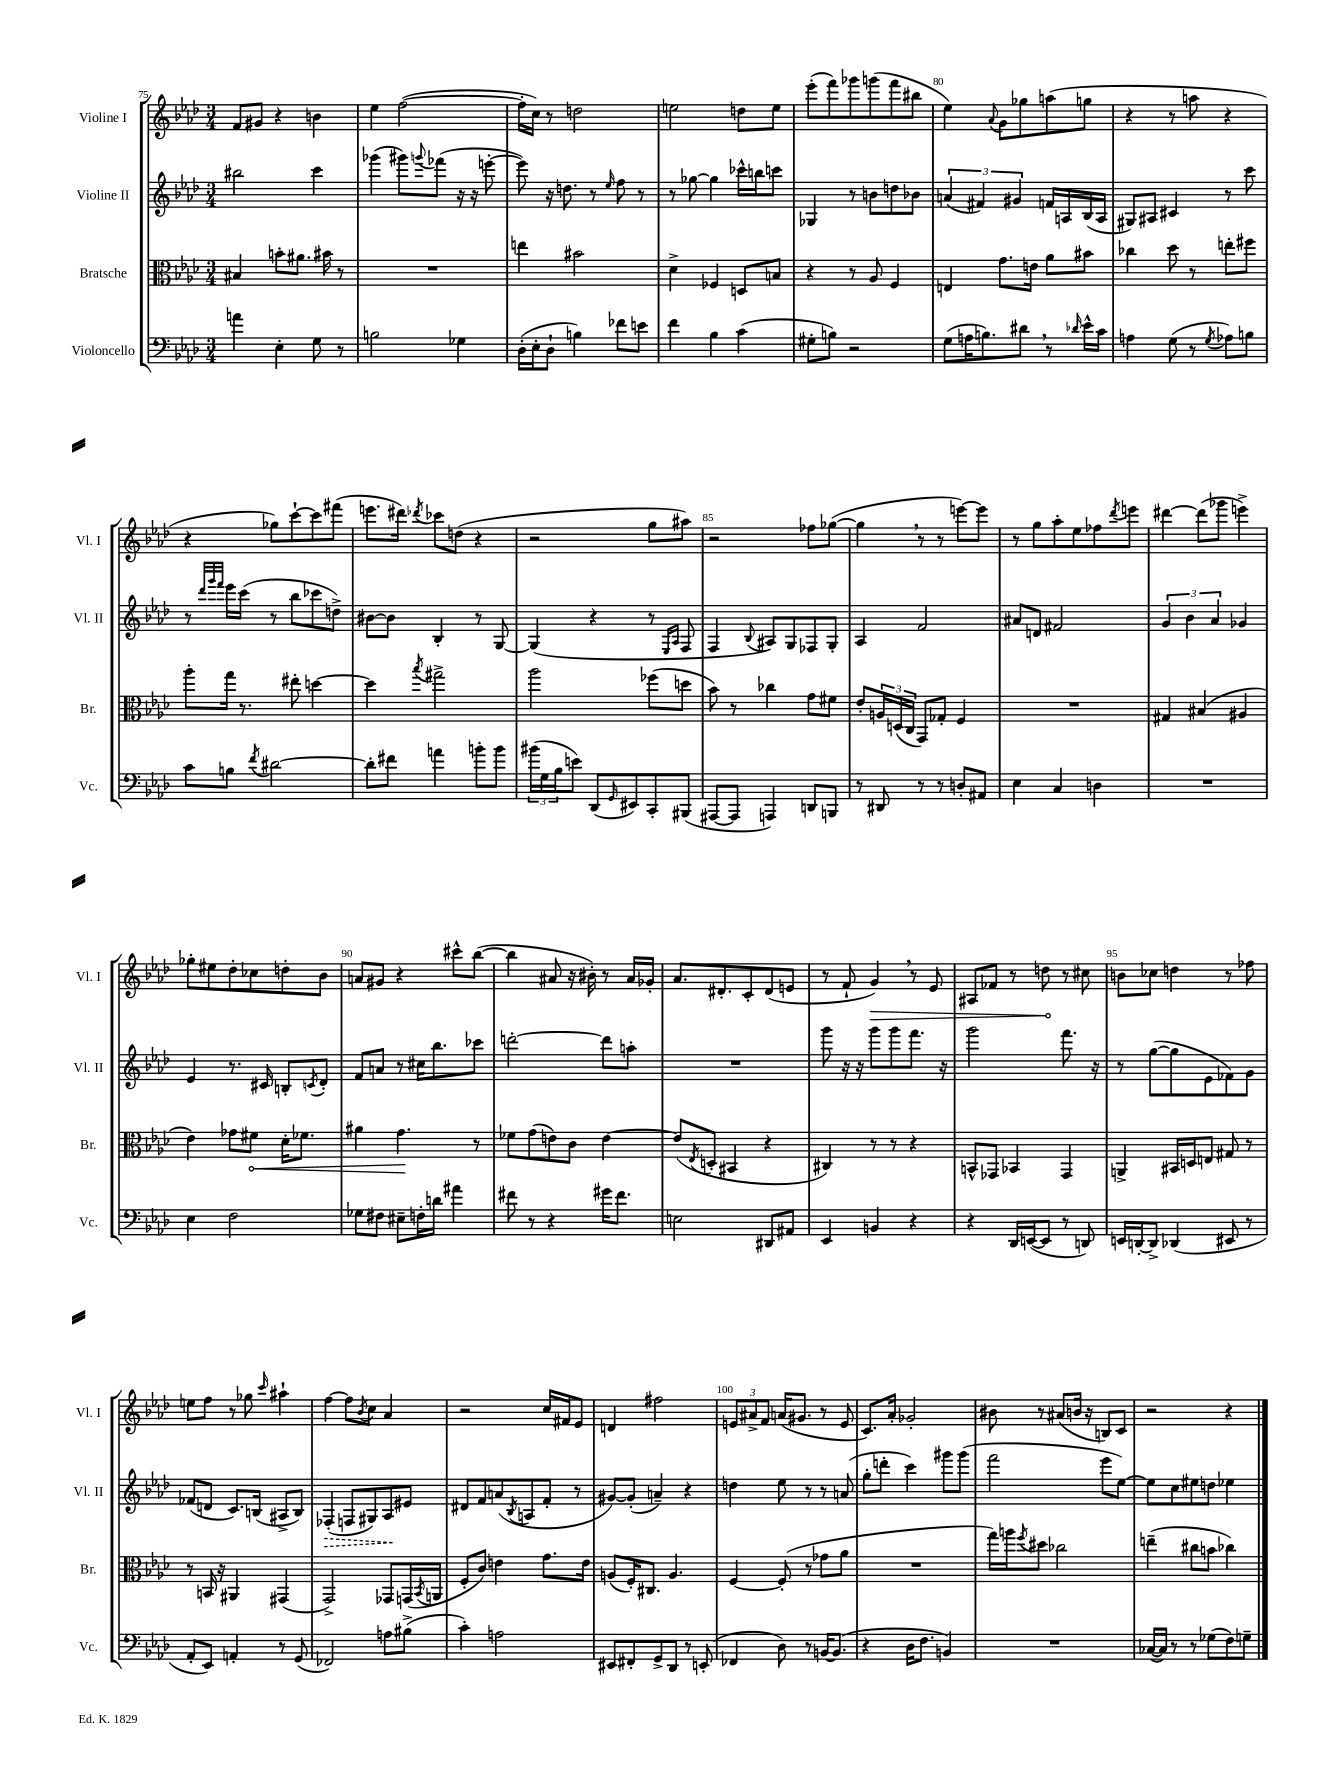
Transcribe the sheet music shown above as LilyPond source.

<<
\new StaffGroup <<
\new Staff = "s0" \with { instrumentName = "Violine I" shortInstrumentName = "Vl. I" } {
    \clef treble \key aes \major \numericTimeSignature \time 3/4
    f'8 gis'8 r4 b'4 |
    ees''4 f''2~( |
    f''16-. c''16) r8 d''2 |
    e''2 d''8 e''8 |
    ees'''8-.( f'''8) ges'''8 g'''8( f'''8 bis''8 |
    ees''4) \appoggiatura { aes'8 } g'8 ges''8 a''8( g''8 |
    r4 r8 a''8 r4 |
    r4 ges''8) c'''8~-! c'''8 fis'''8( |
    e'''8. dis'''16) \acciaccatura { des'''8 } ces'''8 d''8( r4 |
    r2 g''8 ais''8) |
    r2 fes''8 ges''8~( |
    ges''4 \breathe r8 r8 e'''8~) e'''8 |
    r8 g''8 aes''8-. ees''8 fes''8 \acciaccatura { des'''8 } e'''8 |
    dis'''4~ dis'''8( ges'''8 e'''4->) |
    ges''8-. eis''8 des''8-. ces''8 d''8-. bes'8 |
    a'8 gis'8 r4 cis'''8-^ bes''8~( |
    bes''4 ais'8 r16 bis'16-.) r8 ais'16 ges'16-. |
    aes'8. dis'8.-. c'8-. dis'8( e'8 |
    r8 f'8-! \once \override Hairpin.circled-tip = ##t g'4\>) \breathe r8 ees'8 |
    ais8 fes'8 r8 d''8\! r8 cis''8 |
    b'8 ces''8 d''4 r8 fes''8 |
    e''8 f''8 r8 ges''8 \grace { c'''16 } ais''4-! |
    f''4~ f''8 \acciaccatura { bes'8 } c''8 aes'4 |
    r2 c''16 fis'16 ees'8 |
    d'4 fis''2 |
    \tuplet 3/2 { e'8 ais'8-> f'8 } a'16( gis'8. r8 e'8 |
    c'8.) aes'16-. ges'2-. |
    bis'8 r8 ais'8( b'16 r16 b8) c'8 |
    r2 r4 \bar "|." |
}
\new Staff = "s1" \with { instrumentName = "Violine II" shortInstrumentName = "Vl. II" } {
    \clef treble \key aes \major \numericTimeSignature \time 3/4
    bis''2 c'''4 |
    ges'''4( gis'''8) \appoggiatura { g'''8 } fes'''8( r16 r16 e'''8~-. |
    e'''8) r16 d''8. r8 \grace { ees''16 } f''8 r8 |
    r8 ges''8~ ges''4 ces'''16-^ b''16 c'''8 |
    ges4 r8 b'8 d''8 bes'8 |
    \tuplet 3/2 { a'4( fis'4) gis'4 } f'16 a16 bes16( a16 |
    gis8) ais8 cis'4 r8 c'''8 |
    r8 \grace { des'''32 g'''32 f'''32 } ees'''16 c'''16( r8 bes''8 ces'''8 d''8->) |
    bis'8~ bis'8 bes4-. r8 g8~ |
    g4( r4 r8 \grace { ees16 aes16 } f8 |
    f4 \appoggiatura { bes8 } ais8) g8 fes8 g8-. |
    aes4 f'2 |
    ais'8 d'8 fis'2 |
    \tuplet 3/2 { g'4 bes'4 aes'4 } ges'4 |
    ees'4 r8. cis'16 b8-. \acciaccatura { c'8 } des'8-. |
    f'8 a'8 r8 cis''16 bes''8. ces'''8 |
    d'''2~-. d'''8 a''8-. |
    R2. |
    g'''8 r16 r16 g'''8 g'''8 f'''8. r16 |
    g'''2 f'''8. r16 |
    r8 g''8~( g''8 ees'8 fes'8) g'8 |
    fes'8( d'8 c'8.) b16( ais8-> b8) |
    \once \override Hairpin.style = #'dashed-line fes4-.\>( f8 gis8) aes8\! eis'8 |
    dis'8 f'8 a'8( \acciaccatura { bes8 } a8 f'8-. r8 |
    gis'8~) gis'8-.( a'4--) r4 |
    d''4 ees''8 r8 r8 a'8( |
    g''8-. d'''8-. c'''4) gis'''8 gis'''8( |
    f'''2 ees'''8 ees''8~) |
    ees''8 c''8 eis''8 d''8 ees''4 \bar "|." |
}
\new Staff = "s2" \with { instrumentName = "Bratsche" shortInstrumentName = "Br." } {
    \clef alto \key aes \major \numericTimeSignature \time 3/4
    bis4 b'8-. ais'8. bis'16 r8 |
    R2. |
    e''4 bis'2 |
    des'4-> fes4 d8 b8 |
    r4 r8 aes8 f4 |
    e4 g'8. e'16 aes'8 bis'8 |
    ces''4 des''8 r8 e''8-. fis''8 |
    aes''8-. g''16 r8. eis''8-. d''4~ |
    d''4 \acciaccatura { bes''8 } gis''2-> |
    aes''2 fes''8( d''8 |
    bes'8) r8 ces''4 g'8 fis'8 |
    ees'8-. \tuplet 3/2 { a16 d16( c16 } g,8) ges8-. f4 |
    R2. |
    gis4 bis4( ais4 |
    ees'4) ges'8 \once \override Hairpin.circled-tip = ##t fis'8\< des'16-. fes'8. |
    ais'4 g'4.\! r8 |
    fes'8 g'8( e'8) c'8 e'4~ |
    e'8( \acciaccatura { ees8 } d8-. bis,4 r4 |
    cis4) r8 r8 r4 |
    b,8-^ ges,8 bes,4 ges,4 |
    a,4-> bis,16 d16 e8 gis8 r8 |
    r8 b,16 r16 ais,4 gis,4( |
    g,2->) ges,8 g,16( \acciaccatura { bes,8 } a,16 |
    f8-. c'8) e'4 g'8. e'16 |
    a8( f16-.) cis8. a4. |
    f4~ f8-.( r8 ges'8 aes'8 |
    R2. |
    g''16) a''16 \acciaccatura { f''8 } dis''8 ces''2 |
    e''4--( cis''8 b'8 ces''4) \bar "|." |
}
\new Staff = "s3" \with { instrumentName = "Violoncello" shortInstrumentName = "Vc." } {
    \clef bass \key aes \major \numericTimeSignature \time 3/4
    a'4 ees4-. g8 r8 |
    b2 ges4 |
    des16-.( ees16-. des8-! b4) fes'8 e'8 |
    f'4 bes4 c'4( |
    gis8-. b8) r2 |
    g8( a16 b8.) dis'8 \breathe r8 \grace { des'16 } ees'16-^ c'16 |
    a4 g8( r8 \acciaccatura { g8 } aes8) b8 |
    c'8 b8 \acciaccatura { f'8 } dis'2~ |
    dis'8-. fis'8 a'4 b'8-. b'8 |
    \tuplet 3/2 { bis'16( g16 bes16 } e'8) des,8( \grace { g,16 } eis,8) c,8-. bis,,8( |
    ais,,8~ ais,,8 a,,4) d,8 b,,8 |
    r8 dis,8 r8 r8 d8-. ais,8 |
    ees4 c4 d4 |
    R2. |
    ees4 f2 |
    ges8 fis8 eis8-- f16-. d'16 ais'4 |
    fis'8 r8 r4 gis'16 fis'8. |
    e2 dis,8 ais,8 |
    ees,4 b,4 r4 |
    r4 des,16 e,16~( e,8 r8 d,8) |
    e,16 d,16~-. d,8-> des,4( eis,8 r8 |
    aes,8-. ees,8) a,4-. r8 g,8( |
    fes,2) a8 bis8->( |
    c'4-.) a2 |
    eis,8 fis,8-. g,8-> des,8 r8 e,8-.( |
    fes,4 des8) r8 b,16~ b,8.( |
    r4 des16 f8. b,4) |
    R2. |
    ces16~( ces16) r8 r8 ges8( f8) g8-- \bar "|." |
}
>>
>>
\layout { \context { \Score currentBarNumber = #75 \override BarNumber.break-visibility = ##(#f #t #t) barNumberVisibility = #(every-nth-bar-number-visible 5) } }
